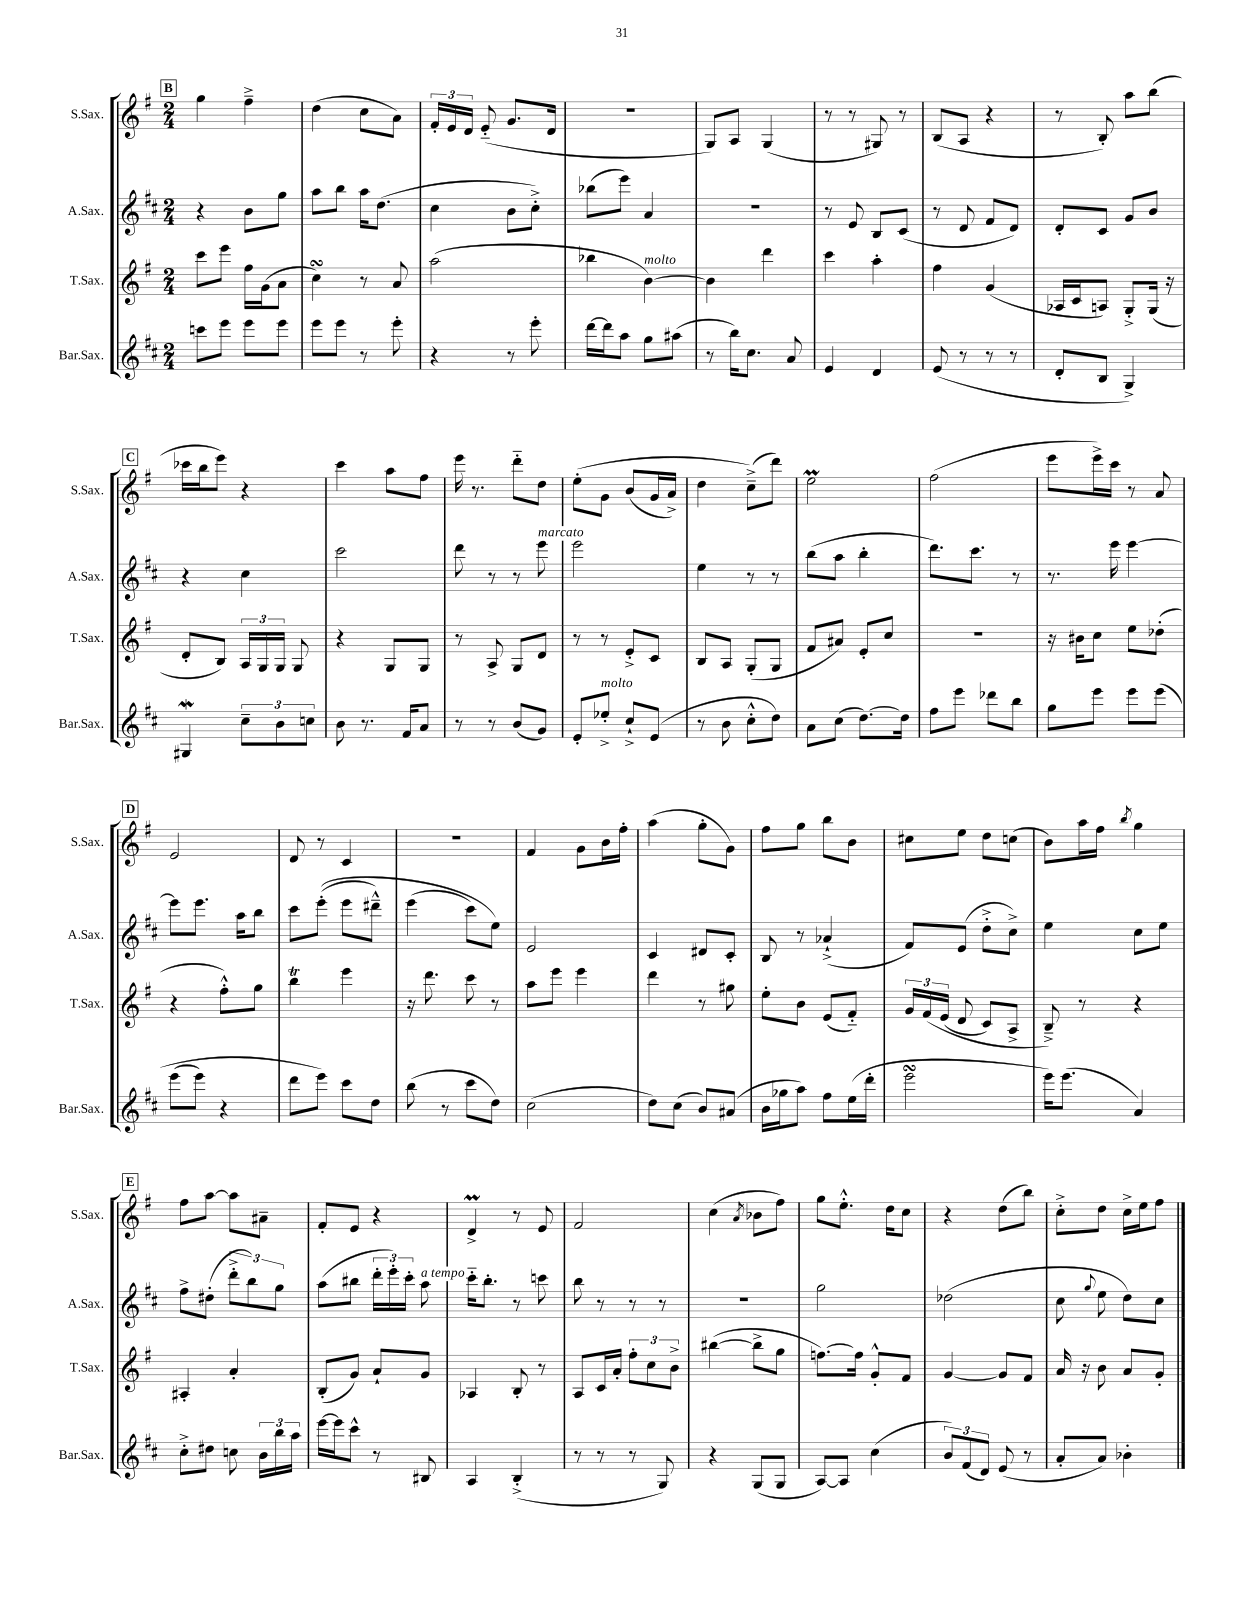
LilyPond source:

<<
\new StaffGroup <<
\new Staff = "s0" \with { instrumentName = "S.Sax." shortInstrumentName = "S.Sax." } {
    \clef treble \key g \major \numericTimeSignature \time 2/4
    \autoBeamOff \mark \markup { \box "B" } g''4 fis''4---> |
    d''4( c''8[ a'8]) |
    \tuplet 3/2 { fis'16[-. e'16 d'16] } e'8-_( g'8.[ d'16] |
    R2 |
    g8[) a8] g4( |
    r8 r8 gis8) r8 |
    b8[( a8] r4 |
    r8 b8-.) a''8[ b''8]( |
    \mark \markup { \box "C" } ces'''16[ b''16 e'''8]) r4 |
    c'''4 a''8[ fis''8] |
    e'''16 r8. d'''8[-_ d''8] |
    e''8[-.\( g'8] b'8[( g'16 a'16]->) |
    d''4 c''8[--->(\) d'''8]) |
    e''2\prall |
    fis''2( |
    e'''8[ e'''16->) c'''16] r8 a'8 |
    \mark \markup { \box "D" } e'2 |
    d'8 r8 c'4 |
    R2 |
    fis'4 g'8[ b'16 fis''16]-. |
    a''4( g''8[-. g'8]) |
    fis''8[ g''8] b''8[ b'8] |
    cis''8[ e''8] d''8[ c''8]( |
    b'8[) a''16 fis''16] \acciaccatura { b''8 } g''4 |
    \mark \markup { \box "E" } fis''8[ a''8]~ a''8[ ais'8]-- |
    fis'8[-. e'8] r4 |
    d'4->\prall r8 e'8 |
    fis'2 |
    c''4( \acciaccatura { a'8 } bes'8[ fis''8]) |
    g''8[ e''8.]-.-^ d''16[ c''8] |
    r4 d''8[( b''8]) |
    c''8[-.-> d''8] c''16[-> e''16 fis''8] \bar "|." |
}
\new Staff = "s1" \with { instrumentName = "A.Sax." shortInstrumentName = "A.Sax." } {
    \clef treble \key d \major \numericTimeSignature \time 2/4
    \autoBeamOff \mark \markup { \box "B" } r4 b'8[ g''8] |
    a''8[ b''8] a''16[ d''8.]( |
    cis''4 b'8[ cis''8]-.->) |
    bes''8[( e'''8]) a'4 |
    R2 |
    r8 e'8 b8[ cis'8]( |
    r8 d'8 fis'8[ d'8]) |
    d'8[-. cis'8] g'8[ b'8] |
    \mark \markup { \box "C" } r4 cis''4 |
    cis'''2 |
    d'''8 r8 r8 e'''8^\markup { \italic "marcato" } |
    e'''2 |
    e''4 r8 r8 |
    b''8[( a''8] b''4-. |
    d'''8.[) cis'''8.] r8 |
    r8. e'''16 e'''4~ |
    \mark \markup { \box "D" } e'''8[ e'''8.] a''16[ b''8] |
    cis'''8[ e'''8]-.(\( e'''8[ dis'''8]---^) |
    e'''4( cis'''8[) e''8]\) |
    e'2 |
    cis'4 dis'8[ cis'8]-. |
    b8 r8 aes'4-!->( |
    fis'8[) e'8]( d''8[-.-> cis''8]->) |
    e''4 cis''8[ e''8] |
    \mark \markup { \box "E" } fis''8[-> dis''8]-.( \tuplet 3/2 { d'''8[-.-> b''8) g''8] } |
    a''8[( bis''8] \tuplet 3/2 { d'''16[-. e'''16-.) cis'''16]-. } a''8^\markup { \italic "a tempo" } |
    cis'''16[-_ b''8.]-. r8 c'''8 |
    b''8 r8 r8 r8 |
    R2 |
    g''2 |
    des''2( |
    cis''8 \appoggiatura { g''8 } e''8 d''8[) cis''8] \bar "|." |
}
\new Staff = "s2" \with { instrumentName = "T.Sax." shortInstrumentName = "T.Sax." } {
    \clef treble \key g \major \numericTimeSignature \time 2/4
    \autoBeamOff \mark \markup { \box "B" } c'''8[ e'''8] fis''16[ g'16( a'8] |
    c''4\turn) r8 a'8 |
    a''2( |
    bes''4 b'4~^\markup { \italic "molto" }) |
    b'4 d'''4 |
    c'''4 a''4-. |
    fis''4 g'4( |
    aes16[ c'16 a8]) g8[-.-> g16]( r16 |
    \mark \markup { \box "C" } d'8[-. b8]) \tuplet 3/2 { a16[ g16 g16] } g8 |
    r4 g8[ g8] |
    r8 a8-> g8[ d'8] |
    r8 r8 e'8[-.-> c'8] |
    b8[ a8] g8[-.( g8] |
    fis'8[ ais'8]) e'8[-. c''8] |
    r2 |
    r16 bis'16[ c''8] e''8[ des''8]-.( |
    \mark \markup { \box "D" } r4 fis''8[-.-^) g''8] |
    b''4\trill e'''4 |
    r16 d'''8. c'''8 r8 |
    a''8[ e'''8] e'''4 |
    d'''4 r8 gis''8 |
    e''8[-. b'8] e'8[( fis'8]-_) |
    \tuplet 3/2 { g'16[ fis'16\( e'16]( } d'8 c'8[) a8]-> |
    b8--->\) r8 r4 |
    \mark \markup { \box "E" } ais4-. a'4-. |
    b8[-.( g'8]) a'8[-! g'8] |
    aes4 b8-. r8 |
    a8[ c'16 a'16]-. \tuplet 3/2 { fis''8[-. c''8 b'8]-> } |
    bis''4~( bis''8[-> g''8] |
    f''8.[~) f''16] g'8[-.-^ fis'8] |
    g'4~ g'8[ fis'8] |
    a'16 r16 b'8 a'8[ g'8]-. \bar "|." |
}
\new Staff = "s3" \with { instrumentName = "Bar.Sax." shortInstrumentName = "Bar.Sax." } {
    \clef treble \key d \major \numericTimeSignature \time 2/4
    \autoBeamOff \mark \markup { \box "B" } c'''8[ e'''8] e'''8[ e'''8] |
    e'''8[ e'''8] r8 e'''8-. |
    r4 r8 e'''8-. |
    d'''16[~ d'''16 a''8] g''8[ ais''8]( |
    r8 b''16[) cis''8.] a'8 |
    e'4 d'4 |
    e'8( r8 r8 r8 |
    d'8[-. b8] g4->) |
    \mark \markup { \box "C" } gis4\mordent \tuplet 3/2 { cis''8[-- b'8 c''8] } |
    b'8 r8. fis'16[ a'8] |
    r8 r8 b'8[( g'8]) |
    e'8[-. ees''8]-.->^\markup { \italic "molto" } cis''8[-!-> e'8]( |
    r8 b'8 cis''8[-.-^ d''8]) |
    a'8[ cis''8]( d''8.[~) d''16] |
    fis''8[ e'''8] des'''8[ b''8] |
    g''8[ e'''8] e'''8[ e'''8]\( |
    \mark \markup { \box "D" } e'''8[( e'''8]) r4 |
    d'''8[ e'''8]\) cis'''8[ d''8] |
    b''8( r8 cis'''8[ d''8]) |
    cis''2( |
    d''8[) cis''8]( b'8[) ais'8]( |
    b'16[ ges''16 a''8]) fis''8[ e''16( d'''16]-. |
    e'''2\turn |
    e'''16[) e'''8.]( a'4) |
    \mark \markup { \box "E" } cis''8[-.-> dis''8] c''8 \tuplet 3/2 { b'16[ b''16 a''16] } |
    e'''16[~ e'''16 cis'''8]-^ r8 bis8 |
    a4 b4-.->( |
    r8 r8 r8 g8) |
    r4 g8[( g8] |
    a8[~) a8] cis''4( |
    \tuplet 3/2 { b'8[) fis'8( d'8]) } e'8( r8 |
    a'8[-. a'8]) bes'4-. \bar "|." |
}
>>
>>
